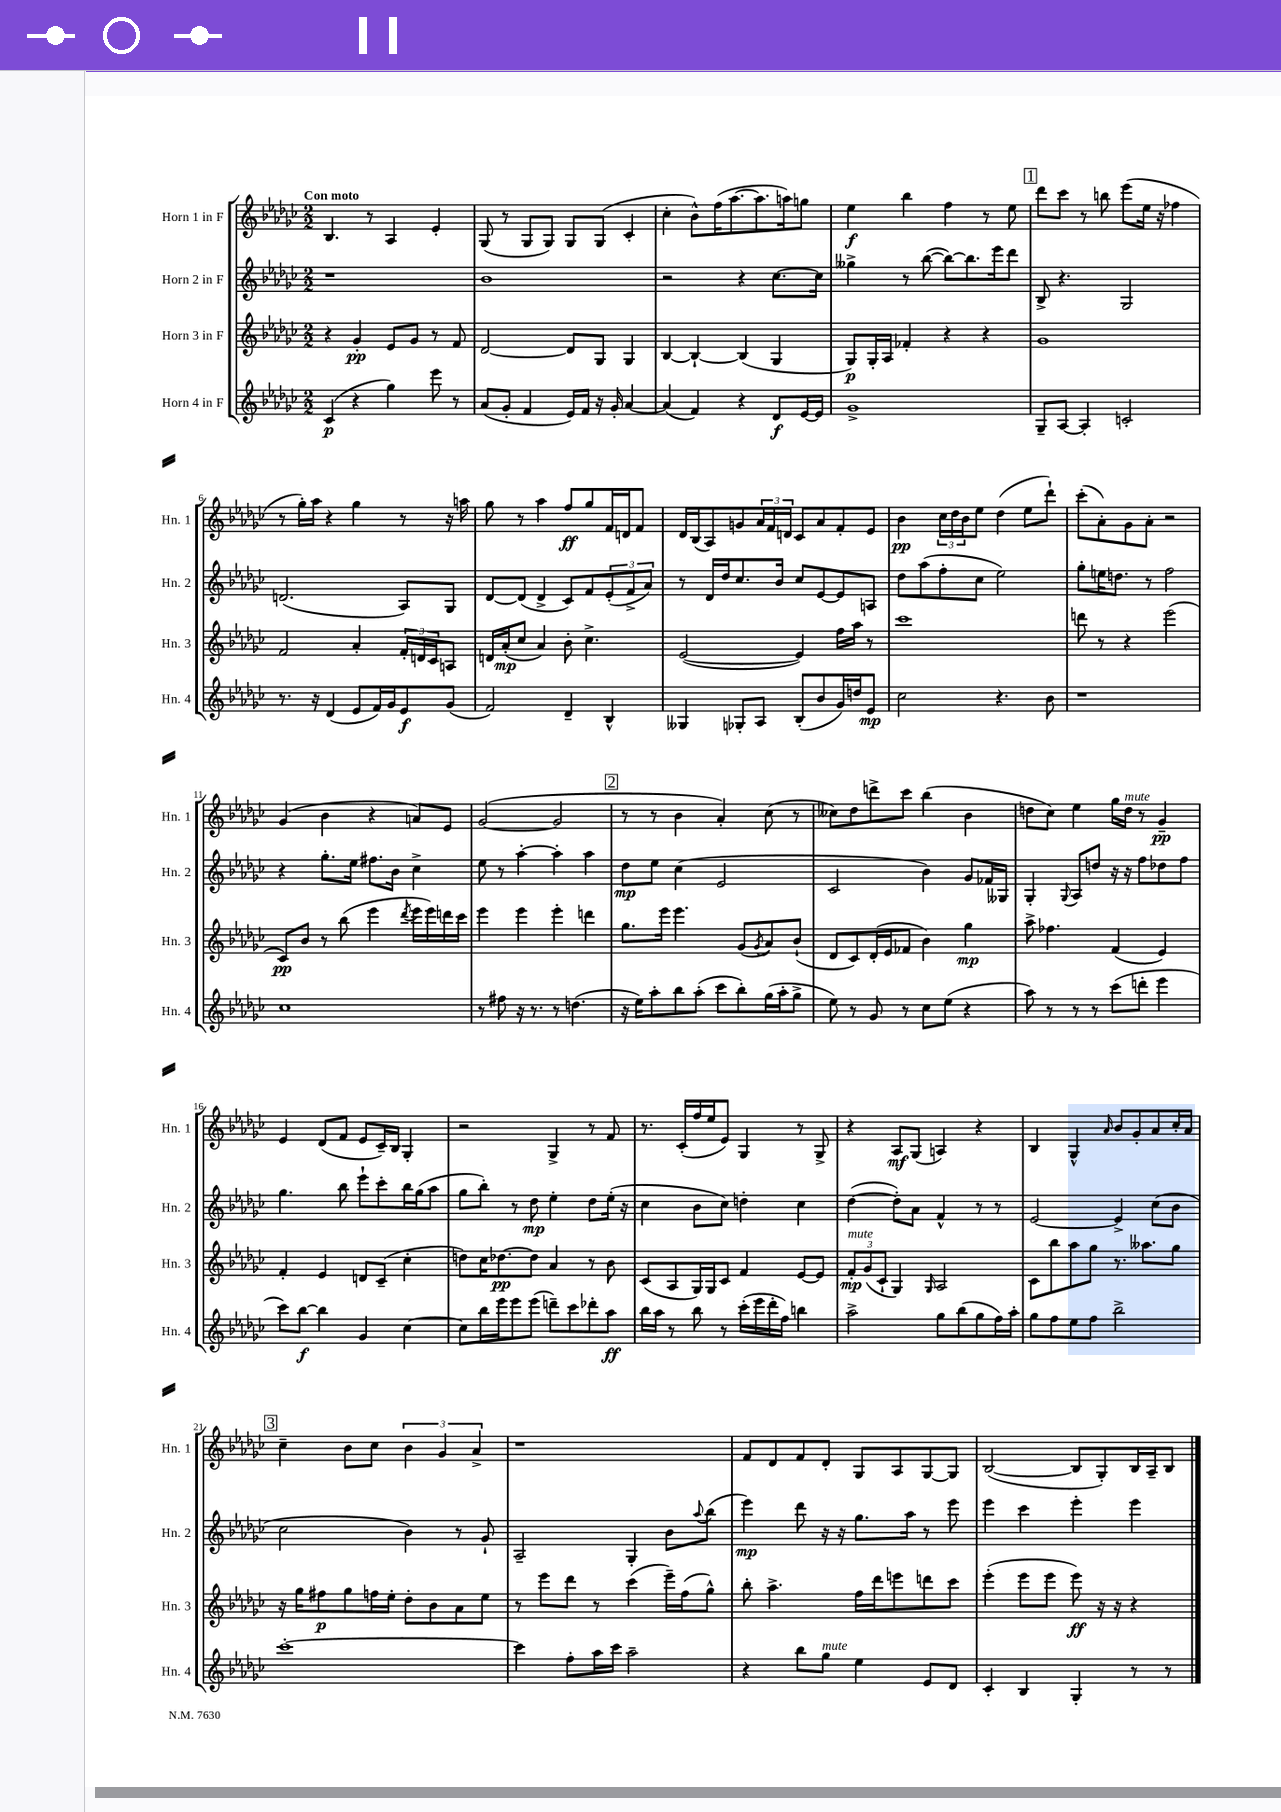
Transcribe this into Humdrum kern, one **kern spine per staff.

**kern	**dynam	**kern	**dynam	**kern	**dynam	**kern	**dynam
*part4	*part4	*part3	*part3	*part2	*part2	*part1	*part1
*staff4	*staff4	*staff3	*staff3	*staff2	*staff2	*staff1	*staff1
*I"Horn 4 in F	*	*I"Horn 3 in F	*	*I"Horn 2 in F	*	*I"Horn 1 in F	*
*I'Hn. 4	*	*I'Hn. 3	*	*I'Hn. 2	*	*I'Hn. 1	*
*clefG2	*	*clefG2	*	*clefG2	*	*clefG2	*
*k[b-e-a-d-g-c-]	*	*k[b-e-a-d-g-c-]	*	*k[b-e-a-d-g-c-]	*	*k[b-e-a-d-g-c-]	*
*M2/2	*	*M2/2	*	*M2/2	*	*M2/2	*
=1	=1	=1	=1	=1	=1	=1	=1
!	!	!	!	!	!	!LO:TX:a:B:t=Con moto	!
(4c-/	p	4r	.	1r	.	4.B-/	.
4r	.	4g-'/	pp	.	.	.	.
.	.	.	.	.	.	8r	.
4gg-\)	.	8e-/L	.	.	.	4A-/	.
.	.	8g-/J	.	.	.	.	.
8eee-\	.	8r	.	.	.	4e-'/	.
8r	.	8f/	.	.	.	.	.
=2	=2	=2	=2	=2	=2	=2	=2
(8a-/L	.	[2d-/	.	1b-	.	(8G-/	.
8g-'/J	.	.	.	.	.	8r	.
4f/	.	.	.	.	.	8G-/L	.
.	.	.	.	.	.	8G-/J)	.
16e-/LL)	.	8d-/L]	.	.	.	8G-/L	.
16f/JJ	.	.	.	.	.	.	.
16r	.	8G-/J	.	.	.	(8G-/J	.
16g-'/	.	.	.	.	.	.	.
[4a-/	.	4G-/	.	.	.	4c-'/	.
=3	=3	=3	=3	=3	=3	=3	=3
(4a-/]	.	[4B-/	.	2r	.	4cc-'\	.
4f/)	.	4B-`/_	.	.	.	8b-^^\L)	.
.	.	.	.	.	.	(16ff\K	.
.	.	.	.	.	.	[8.aa-\	.
4r	.	(4B-/]	.	4r	.	.	.
.	.	.	.	.	.	8.aa-\]	.
8d-/L	f	4G-/	.	[8.cc-\L	.	.	.
.	.	.	.	.	.	16aan\k)	.
[16e-/L	.	.	.	.	.	8ggn\J	.
16e-/JJ]	.	.	.	16cc-\Jk]	.	.	.
=4	=4	=4	=4	=4	=4	=4	=4
1g-^	.	8G-/L)	p	4gg--X^\	.	4ee-\	f
.	.	16G-'/L	.	.	.	.	.
.	.	16A-/JJ	.	.	.	.	.
.	.	4f-X'/	.	8r	.	4bb-\	.
.	.	.	.	([8bb-\	.	.	.
.	.	4r	.	8bb-\L_)	.	4ff\	.
.	.	.	.	8.bb-\]	.	.	.
.	.	4r	.	.	.	8r	.
.	.	.	.	16eee-\k	.	.	.
.	.	.	.	8ddd-\J	.	8ee-\	.
!!LO:REH:place=s1:t=1
=5	=5	=5	=5	=5	=5	=5	=5
8G-~/L	.	1g-	.	8B-^/	.	8ddd-\L	.
[8A-/J	.	.	.	4.r	.	8ccc-\J	.
4A-'/]	.	.	.	.	.	8r	.
.	.	.	.	.	.	8bbn\	.
2cn'/	.	.	.	2G-/	.	(8eee-\L	.
.	.	.	.	.	.	16ee-\Jk	.
.	.	.	.	.	.	16r	.
.	.	.	.	.	.	4ff-X\	.
!!LO:LB:g=z
=6	=6	=6	=6	=6	=6	=6	=6
8.r	.	2f/	.	(2.dn/	.	8r	.
.	.	.	.	.	.	16gg-'\LL)	.
16r	.	.	.	.	.	16aa-\JJ	.
(4d-/	.	.	.	.	.	4r	.
8e-/L	.	4a-'/	.	.	.	4gg-\	.
16f/L)	.	.	.	.	.	.	.
16g-/J	.	.	.	.	.	.	.
8e-/	f	24f'/LL	.	8A-/L)	.	8r	.
.	.	24dn/	.	.	.	.	.
.	.	24c-/J	.	.	.	.	.
(8g-/J	.	8An/J	.	8G-/J	.	16r	.
.	.	.	.	.	.	16aan\	.
=7	=7	=7	=7	=7	=7	=7	=7
2f/)	.	16dn/LL	.	[8d-/L	.	8gg-\	.
.	.	(16a-'/J	mp	.	.	.	.
.	.	8cc-/J	.	(8d-/J]	.	8r	.
.	.	4a-/)	.	4d-^/	.	4aa-\	.
4d-~/	.	8b-'\	.	8c-/L)	.	8ff/L	ff
.	.	4.cc-^\	.	8f/	.	8gg-/	.
4B-^^/	.	.	.	(12e-'/	.	16f/L	.
.	.	.	.	.	.	16dn/J	.
.	.	.	.	12f^/	.	.	.
.	.	.	.	.	.	8f/J	.
.	.	.	.	12a-/J)	.	.	.
=8	=8	=8	=8	=8	=8	=8	=8
4G--X/	.	([2e-/	.	8r	.	16d-/LL	.
.	.	.	.	.	.	(16B-/J	.
.	.	.	.	16d-/LL	.	8A-/)	.
.	.	.	.	16dd-/J	.	.	.
8G-X'/L	.	.	.	8.cc-/	.	8gn/	.
8A-/J	.	.	.	.	.	24a-/L	.
.	.	.	.	.	.	24f/	.
.	.	.	.	16b-/Jk	.	.	.
.	.	.	.	.	.	24dn/JJ	.
(8B-'/L	.	4e-/])	.	8cc-/L	.	8c-/L	.
8b-/	.	.	.	[8e-/	.	8a-/	.
16g-/L)	.	16ff\LL	.	8e-/]	.	8f'/	.
16ddn/J	.	16aa-\JJ	.	.	.	.	.
8e-/J	mp	8r	.	8An/J	.	8e-/J	.
=9	=9	=9	=9	=9	=9	=9	=9
2cc-\	.	1ccc-	.	8dd-\L	.	4b-\	pp
.	.	.	.	(8aa-\	.	.	.
.	.	.	.	8ff'\	.	24cc-\LL	.
.	.	.	.	.	.	24dd-\	.
.	.	.	.	.	.	24b-\J	.
.	.	.	.	8cc-\J	.	8ee-\J	.
4.r	.	.	.	2ee-\)	.	(4dd-\	.
.	.	.	.	.	.	8ee-\L	.
8b-\	.	.	.	.	.	8ddd-`\J)	.
=10	=10	=10	=10	=10	=10	=10	=10
1r	.	8dddn\	.	8gg-'\L	.	(8ccc-'\L	.
.	.	8r	.	16een\K	.	8a-'\)	.
.	.	.	.	8.ddn\J	.	.	.
.	.	4r	.	.	.	8g-\	.
.	.	.	.	8r	.	8a-'\J	.
.	.	(2eee-\	.	2ff\	.	2r	.
!!LO:LB:g=z
=11	=11	=11	=11	=11	=11	=11	=11
1cc-	.	8c-/L)	pp	4r	.	(4g-/	.
.	.	8b-/J	.	.	.	.	.
.	.	8r	.	8.gg-'\L	.	4b-\	.
.	.	(8bb-\	.	.	.	.	.
.	.	.	.	16ee-\Jk	.	.	.
.	.	4eee-\	.	8.ff#X\L	.	4r	.
.	.	.	.	16b-\Jk	.	.	.
.	.	8qddd-/	.	.	.	.	.
.	.	16eee-\LL	.	4cc-^\	.	8an/L)	.
.	.	16eee-\)	.	.	.	.	.
.	.	16dddn\	.	.	.	8e-/J	.
.	.	16ccc-\JJ	.	.	.	.	.
=12	=12	=12	=12	=12	=12	=12	=12
8r	.	4eee-\	.	8ee-\	.	([2g-/	.
8ff#X\	.	.	.	8r	.	.	.
16r	.	4eee-\	.	[4aa-'\	.	.	.
8.r	.	.	.	.	.	.	.
8r	.	4eee-'\	.	4aa-'\]	.	2g-/]	.
(4.ddn\	.	.	.	.	.	.	.
.	.	4dddn\	.	4aa-\	.	.	.
!!LO:REH:place=s1:t=2
=13	=13	=13	=13	=13	=13	=13	=13
16r	.	8.gg-\L	.	8dd-\L	mp	8r	.
16ee-\KL)	.	.	.	.	.	.	.
8aa-'\	.	.	.	8ee-\J	.	8r	.
.	.	16eee-\Jk	.	.	.	.	.
8bb-\	.	4.eee-\	.	(4cc-\	.	4b-\	.
(8aa-'\J	.	.	.	.	.	.	.
8ccc-\L	.	.	.	2e-/	.	4a-'/)	.
8bb-'\)	.	(8g-/L	.	.	.	.	.
.	.	8qg-/	.	.	.	.	.
(16gg-\L	.	8a-/)	.	.	.	(8cc-\	.
16aa-'\J	.	.	.	.	.	.	.
8gg-^\J	.	(8b-`/J	.	.	.	8r	.
=14	=14	=14	=14	=14	=14	=14	=14
8ee-\)	.	8d-/L	.	2c-/	.	8cc--X\L)	.
8r	.	8c-/)	.	.	.	8dd-\	.
8g-/	.	(16d-'/L	.	.	.	8dddn^\	.
.	.	16e-/J	.	.	.	.	.
8r	.	8f-X/J	.	.	.	8ccc-\J	.
8cc-\L	.	4b-\)	.	4b-\)	.	(4bb-\	.
(8ee-\J	.	.	.	.	.	.	.
4r	.	4gg-\	mp	8g-/L	.	4b-\	.
.	.	.	.	16f-X/L	.	.	.
.	.	.	.	16G--X/JJ	.	.	.
=15	=15	=15	=15	=15	=15	=15	=15
8aa-\)	.	8aa-^\	.	4G-'/	.	8ddn\L	.
8r	.	4.ff-X\	.	.	.	8cc-\J)	.
.	.	.	.	8qqG-/	.	.	.
8r	.	.	.	8A-/L	.	4ee-\	.
8r	.	.	.	8ddn/J	.	.	.
(8ccc-\L	.	(4f/	.	16r	.	16gg-\LL	.
!	!	!	!	!	!	!LO:TX:a:i:t=mute	!
.	.	.	.	16r	.	16dd\JJ	.
8dddn'\J	.	.	.	8ff\L	.	8r	.
4eee-\	.	4e-/)	.	8dd-X\	.	4g-~/	pp
.	.	.	.	8ff\J	.	.	.
!!LO:LB:g=z
=16	=16	=16	=16	=16	=16	=16	=16
8ccc-\L)	.	4f'/	.	4.gg-\	.	4e-/	.
[8bb-\J	f	.	.	.	.	.	.
4bb-\]	.	4e-/	.	.	.	(8d-/L	.
.	.	.	.	8bb-\	.	8f/J	.
4g-/	.	8dn/L	.	8eee-`\L	.	8e-/L	.
.	.	(8c-~/J	.	8ccc-'\	.	16c-~/L)	.
.	.	.	.	.	.	16B-/JJ	.
[4cc-\	.	4cc-'\	.	16bb-\L	.	4G-'/	.
.	.	.	.	(16gg-\J	.	.	.
.	.	.	.	8aa-\J	.	.	.
=17	=17	=17	=17	=17	=17	=17	=17
8cc-\L]	.	8ddn\L)	.	8gg-\L	.	2r	.
16bb-\L	.	16cc-\K	.	8bb-'\J)	.	.	.
16eee-\J	.	[8.dd-X\	pp	.	.	.	.
8eee-\	.	.	.	8r	.	.	.
(8eee-\J	.	8dd-\J]	.	8dd-\	mp	.	.
8dddn~\L)	.	4a-/	.	4ee-'\	.	4G-^/	.
8ccc-\	.	.	.	.	.	.	.
8ddd-X'\	.	8r	.	8dd-\L	.	8r	.
8aa-\J	ff	8b-\	.	(16ee-'\Jk	.	8f/	.
.	.	.	.	16r	.	.	.
=18	=18	=18	=18	=18	=18	=18	=18
16bb-\LL	.	(8c-/L	.	4cc-\	.	8.r	.
16aa-\JJ	.	.	.	.	.	.	.
8r	.	8A-/	.	.	.	.	.
.	.	.	.	.	.	(16c-'/LL	.
8bb-\	.	16G-/L)	.	8b-\L	.	16ff/	.
.	.	16G-/J	.	.	.	16ee-/J	.
8r	.	8c-/J	.	8cc-\J)	.	8e-/J)	.
(16ccc-'\LL	.	4f/	.	4ddn'\	.	4G-/	.
16eee-\	.	.	.	.	.	.	.
16ddd-'\	.	.	.	.	.	.	.
16ff\JJ)	.	.	.	.	.	.	.
4bbn\	.	[8e-/L	.	4cc-\	.	8r	.
.	.	8e-/J]	.	.	.	8G-^/	.
=19	=19	=19	=19	=19	=19	=19	=19
!	!	!LO:TX:a:i:t=mute	!	!	!	!	!
2aa-^\	.	12f'/L	mp	([4dd-\	.	4r	.
.	.	(12g-/	.	.	.	.	.
.	.	12c-`/J	.	.	.	.	.
.	.	4G-/)	.	8dd-'\L])	.	8A-/L	mf
.	.	.	.	8a-\J	.	(8G-/J	.
.	.	16qqG-/	.	.	.	.	.
8gg-\L	.	2A-/	.	4f^^/	.	4An/)	.
(8bb-\	.	.	.	.	.	.	.
8gg-\	.	.	.	8r	.	4r	.
16ff\L)	.	.	.	8r	.	.	.
16aa-'\JJ	.	.	.	.	.	.	.
=20	=20	=20	=20	=20	=20	=20	=20
8gg-\L	.	8c-\L	.	[2e-/	.	4B-/	.
8ff\	.	8bb-\	.	.	.	.	.
8ee-\	.	8aa-\	.	.	.	4G-^^/	.
8ff\J	.	8gg-\J	.	.	.	.	.
.	.	.	.	.	.	16qqa-/	.
2bb-^\	.	8.r	.	4e-^/]	.	8b-/L	.
.	.	.	.	.	.	8g-'/	.
.	.	8.aa--X\L	.	.	.	.	.
.	.	.	.	(8cc-\L	.	8a-/	.
.	.	8gg-\J	.	8b-\J	.	16cc-'/L	.
.	.	.	.	.	.	16a-/JJ	.
!!LO:LB:g=z
!!LO:REH:place=s1:t=3
=21	=21	=21	=21	=21	=21	=21	=21
[1ccc-'	.	16r	.	2cc-\	.	4cc-~\	.
.	.	16gg-\KL	.	.	.	.	.
.	.	8ff#X\	p	.	.	.	.
.	.	8gg-\	.	.	.	8b-\L	.
.	.	16ffn\L	.	.	.	8cc-\J	.
.	.	16ee-'\JJ	.	.	.	.	.
.	.	8dd-'\L	.	4b-\)	.	6b-\	.
.	.	8b-\	.	.	.	.	.
.	.	.	.	.	.	6g-/	.
.	.	8a-\	.	8r	.	.	.
.	.	.	.	.	.	6a-^/	.
.	.	8ee-\J	.	8g-`/	.	.	.
=22	=22	=22	=22	=22	=22	=22	=22
4ccc-\]	.	8r	.	2A-~/	.	1r	.
.	.	8eee-\L	.	.	.	.	.
8ff'\L	.	8ddd-\J	.	.	.	.	.
16aa-\L	.	8r	.	.	.	.	.
16ccc-\JJ	.	.	.	.	.	.	.
2aa-~\	.	(4ccc-\	.	4G-'/	.	.	.
.	.	16eee-~\LL)	.	8b-\L	.	.	.
.	.	(16ff\J	.	.	.	.	.
.	.	.	.	8qqaa-/	.	.	.
.	.	8gg-^^\J)	.	(8bb-\J	.	.	.
=23	=23	=23	=23	=23	=23	=23	=23
4r	.	8bb-'\	.	4eee-\)	mp	8f/L	.
.	.	4.aa-^\	.	.	.	8d-/	.
8bb-\L	.	.	.	8ddd-\	.	8f/	.
!LO:TX:a:i:t=mute	!	!	!	!	!	!	!
8gg-\J	.	.	.	16r	.	8d-'/J	.
.	.	.	.	16r	.	.	.
4ee-\	.	16ff\LL	.	8.gg-\L	.	8G-/L	.
.	.	16ddd-\J	.	.	.	.	.
.	.	8eeen\	.	.	.	8A-/	.
.	.	.	.	16aa-\Jk	.	.	.
8e-/L	.	8dddn\	.	8r	.	[8G-/	.
8d-/J	.	8ccc-\J	.	8eee-\	.	8G-/J]	.
=24	=24	=24	=24	=24	=24	=24	=24
4c-'/	.	(4eee-'\	.	4eee-\	.	([2B-/	.
4B-/	.	8eee-\L	.	4ccc-\	.	.	.
.	.	8eee-\J	.	.	.	.	.
4G-'/	.	8eee-\)	ff	4eee-'\	.	8B-/L]	.
.	.	16r	.	.	.	8G-'/)	.
.	.	16r	.	.	.	.	.
8r	.	4r	.	4eee-\	.	16B-/L	.
.	.	.	.	.	.	16A-~/J	.
8r	.	.	.	.	.	8B-/J	.
==	==	==	==	==	==	==	==
*-	*-	*-	*-	*-	*-	*-	*-
